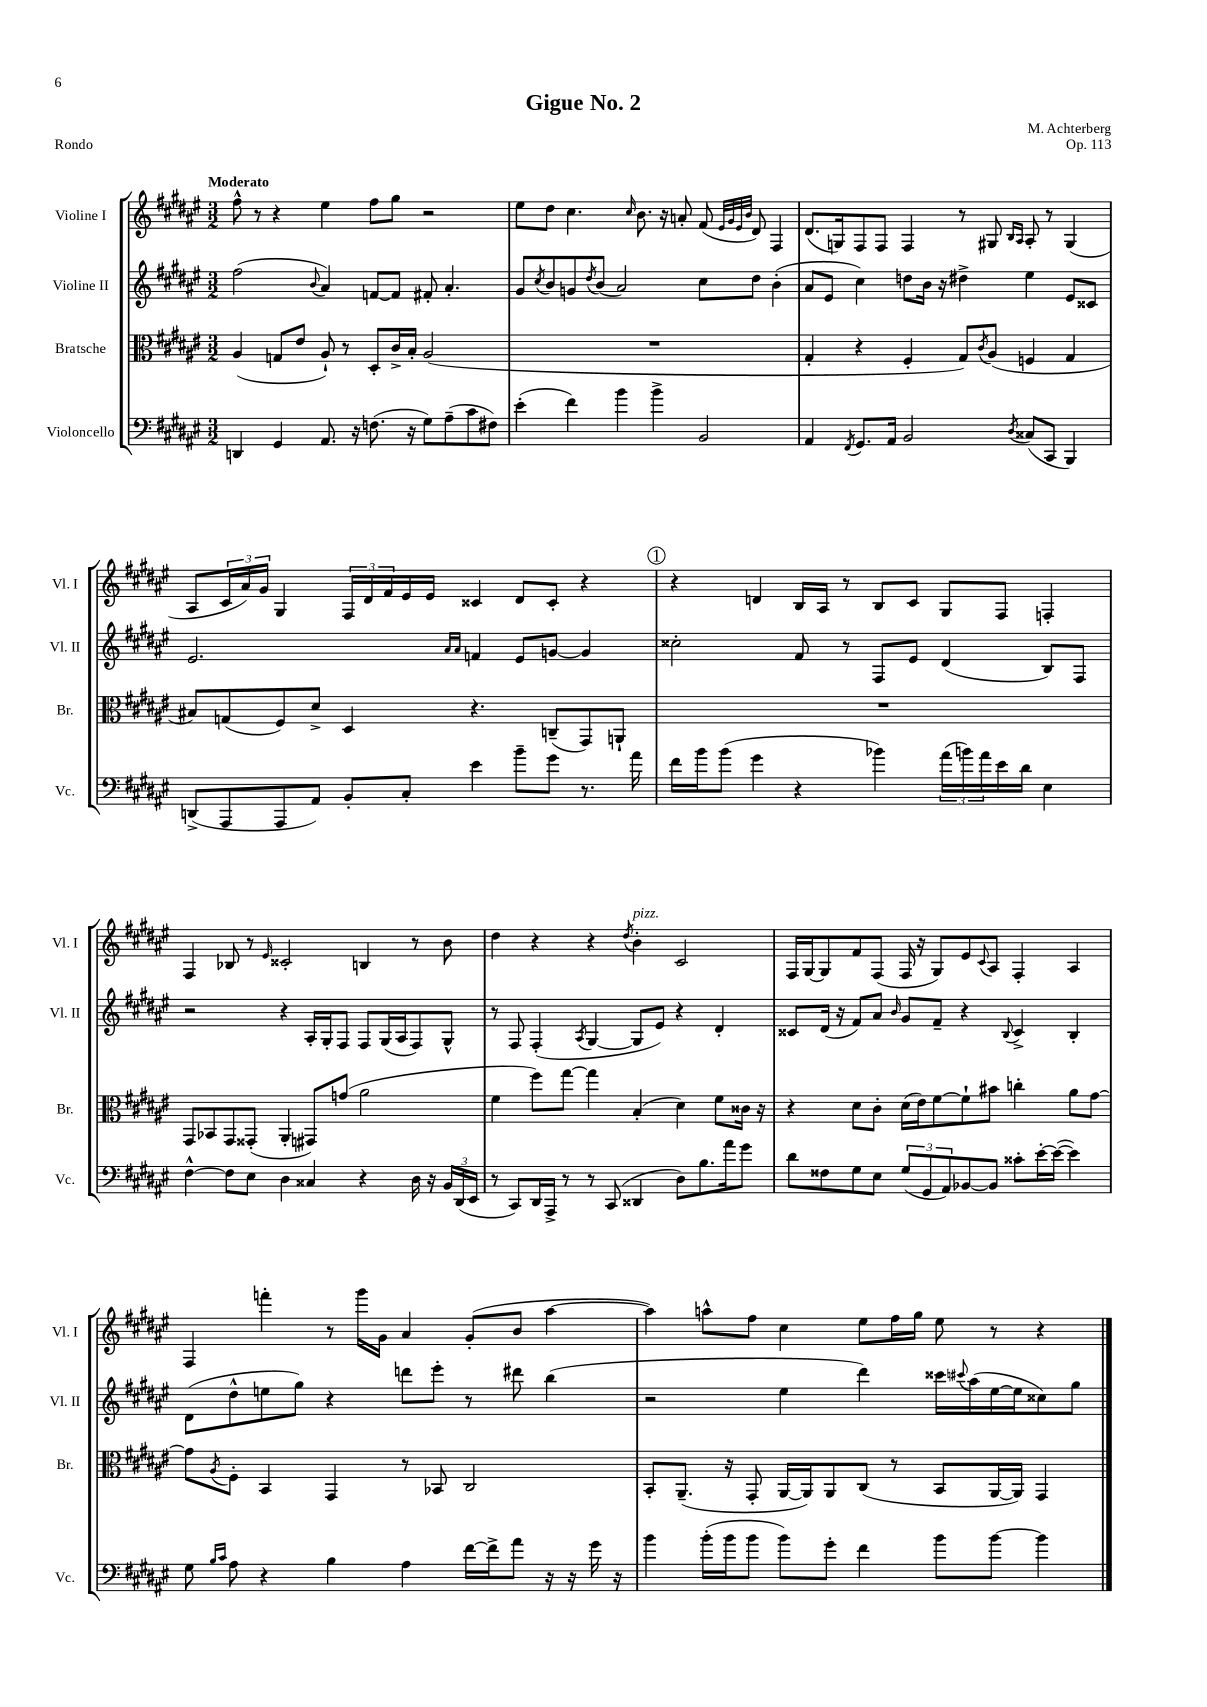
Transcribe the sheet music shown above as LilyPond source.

\header { title = "Gigue No. 2" composer = "M. Achterberg" opus = "Op. 113" piece = "Rondo" }
<<
\new StaffGroup <<
\new Staff = "s0" \with { instrumentName = "Violine I" shortInstrumentName = "Vl. I" } {
    \clef treble \key fis \major \numericTimeSignature \time 3/2 \tempo "Moderato"
    fis''8-^ r8 r4 eis''4 fis''8 gis''8 r2 |
    eis''8 dis''8 cis''4. \grace { cis''16 } b'8. r16 a'8-. fis'8( \grace { eis'32 gis'32 eis'32 b'32 } dis'8) fis4 |
    dis'8.( g16) fis8 fis8 fis4 r8 gis8 \grace { b16 ais16 } ais8-. r8 gis4( |
    ais8 \tuplet 3/2 { cis'16 ais'16) gis'16 } gis4 \tuplet 3/2 { fis16 dis'16 fis'16 } eis'16 eis'16 cisis'4 dis'8 cisis'8-. r4 |
    \mark \markup { \circle "1" } r4 d'4 b16 ais16 r8 b8 cis'8 gis8 fis8 f4-. |
    fis4 bes8 r8 \grace { eis'16 } cisis'2-. b4 r8 b'8 |
    dis''4 r4 r4 \acciaccatura { dis''8 } b'4-.^\markup { \italic "pizz." } cis'2 |
    fis16 gis16~ gis8 fis'8 fis8( fis16 r16 gis8) eis'8 \appoggiatura { cis'8 } ais8 fis4-. ais4 |
    fis4 f'''4-. r8 gis'''16 gis'16 ais'4 gis'8-.( b'8 ais''4~ |
    ais''4) a''8-^ fis''8 cis''4 eis''8 fis''16 gis''16 eis''8 r8 r4 \bar "|." |
}
\new Staff = "s1" \with { instrumentName = "Violine II" shortInstrumentName = "Vl. II" } {
    \clef treble \key fis \major \numericTimeSignature \time 3/2
    fis''2( \appoggiatura { b'8 } ais'4) f'8~ f'8 fis'8-. ais'4.-. |
    gis'8 \acciaccatura { cis''8 } b'8 g'8 \acciaccatura { dis''8 } b'8( ais'2) cis''8 dis''8 b'4-.( |
    ais'8 eis'8 cis''4) d''8 b'16 r16 dis''4-> eis''4 eis'8 cisis'8 |
    eis'2. \grace { ais'16 ais'16 } f'4 eis'8 g'8~ g'4 |
    \mark \markup { \circle "1" } cisis''2-. fis'8 r8 fis8 eis'8 dis'4( b8) fis8 |
    r2 r4 ais16-. gis16-. fis8 fis8 gis16( ais16 fis8) gis8-^ |
    r8 fis8 fis4-.( \acciaccatura { ais8 } gis4~ gis8 eis'8) r4 dis'4-. |
    cisis'8 dis'16( r16 fis'8) ais'8 \grace { b'16 } gis'8 fis'8-- r4 \appoggiatura { b8 } cisis'4-> b4-. |
    dis'8( dis''8-^ e''8 gis''8) r4 d'''8 eis'''8-. r8 dis'''8 b''4( |
    r2 eis''4 dis'''4) cisis'''16 \appoggiatura { cis'''8 } ais''16( eis''16~ eis''16 cisis''8) gis''8 \bar "|." |
}
\new Staff = "s2" \with { instrumentName = "Bratsche" shortInstrumentName = "Br." } {
    \clef alto \key fis \major \numericTimeSignature \time 3/2
    ais4( g8 eis'8 ais8-!) r8 dis8-. cis'16-> b16-. ais2( |
    R1. |
    gis4-. r4 fis4-. gis8) \acciaccatura { cis'8 } ais8( f4 gis4 |
    bis8) g8( fis8) dis'8-> dis4 r4. c8--( gis,8) a,8-! |
    \mark \markup { \circle "1" } R1. |
    gis,8 bes,8 gis,8 gisis,8-.( ais,4-. gis,8) g'8( ais'2 |
    fis'4 fis''8) gis''8~ gis''4 b4-.( dis'4) fis'8 cisis'16 r16 |
    r4 dis'8 cis'8-. dis'16( eis'16) fis'8~ fis'8-! bis'8 c''4-. ais'8 gis'8~ |
    gis'8 \acciaccatura { ais8 } fis8-. b,4 gis,4 r8 bes,8 cis2 |
    b,8-. ais,8.--( r16 gis,8-. ais,16~ ais,16) ais,8 cis8( r8 b,8 ais,16~ ais,16) gis,4 \bar "|." |
}
\new Staff = "s3" \with { instrumentName = "Violoncello" shortInstrumentName = "Vc." } {
    \clef bass \key fis \major \numericTimeSignature \time 3/2
    d,4 gis,4 ais,8. r16 f8.( r16 gis8) ais8--( cis'8 fis8) |
    eis'4-.( fis'4) b'4 b'4-> b,2 |
    ais,4 \acciaccatura { fis,8 } gis,8. ais,16 b,2 \acciaccatura { dis8 } cisis8( cis,8 b,,4) |
    d,8->( ais,,8 ais,,8 ais,8) b,8-. cis8-. eis'4 b'8-- gis'8 r8. ais'16 |
    \mark \markup { \circle "1" } fis'16 b'16 b'8( gis'4 r4 bes'4) \tuplet 3/2 { ais'16( b'16) ais'16 } eis'16 dis'16 eis4 |
    fis4~-^ fis8 eis8 dis4 cisis4 r4 dis16 r16 \tuplet 3/2 { b,16 dis,16( eis,16 } |
    r8 cis,8) dis,16 ais,,16-> r8 r8 cis,8( disis,4 dis8) b8. ais'16 gis'8 |
    dis'8 fisis8 gis8 eis8 \tuplet 3/2 { gis8( gis,8 ais,8) } bes,8~ bes,8 cisis'8-. eis'16~-. eis'16~( eis'4) |
    gis8 \grace { b16 cis'16 } ais8 r4 b4 ais4 fis'16~ fis'16-> ais'8 r16 r16 gis'16 r16 |
    b'4 b'16-.( b'16 b'8 b'8) gis'8-. fis'4 b'8 b'8~ b'4 \bar "|." |
}
>>
>>
\layout { \context { \Score \remove "Bar_number_engraver" } }
